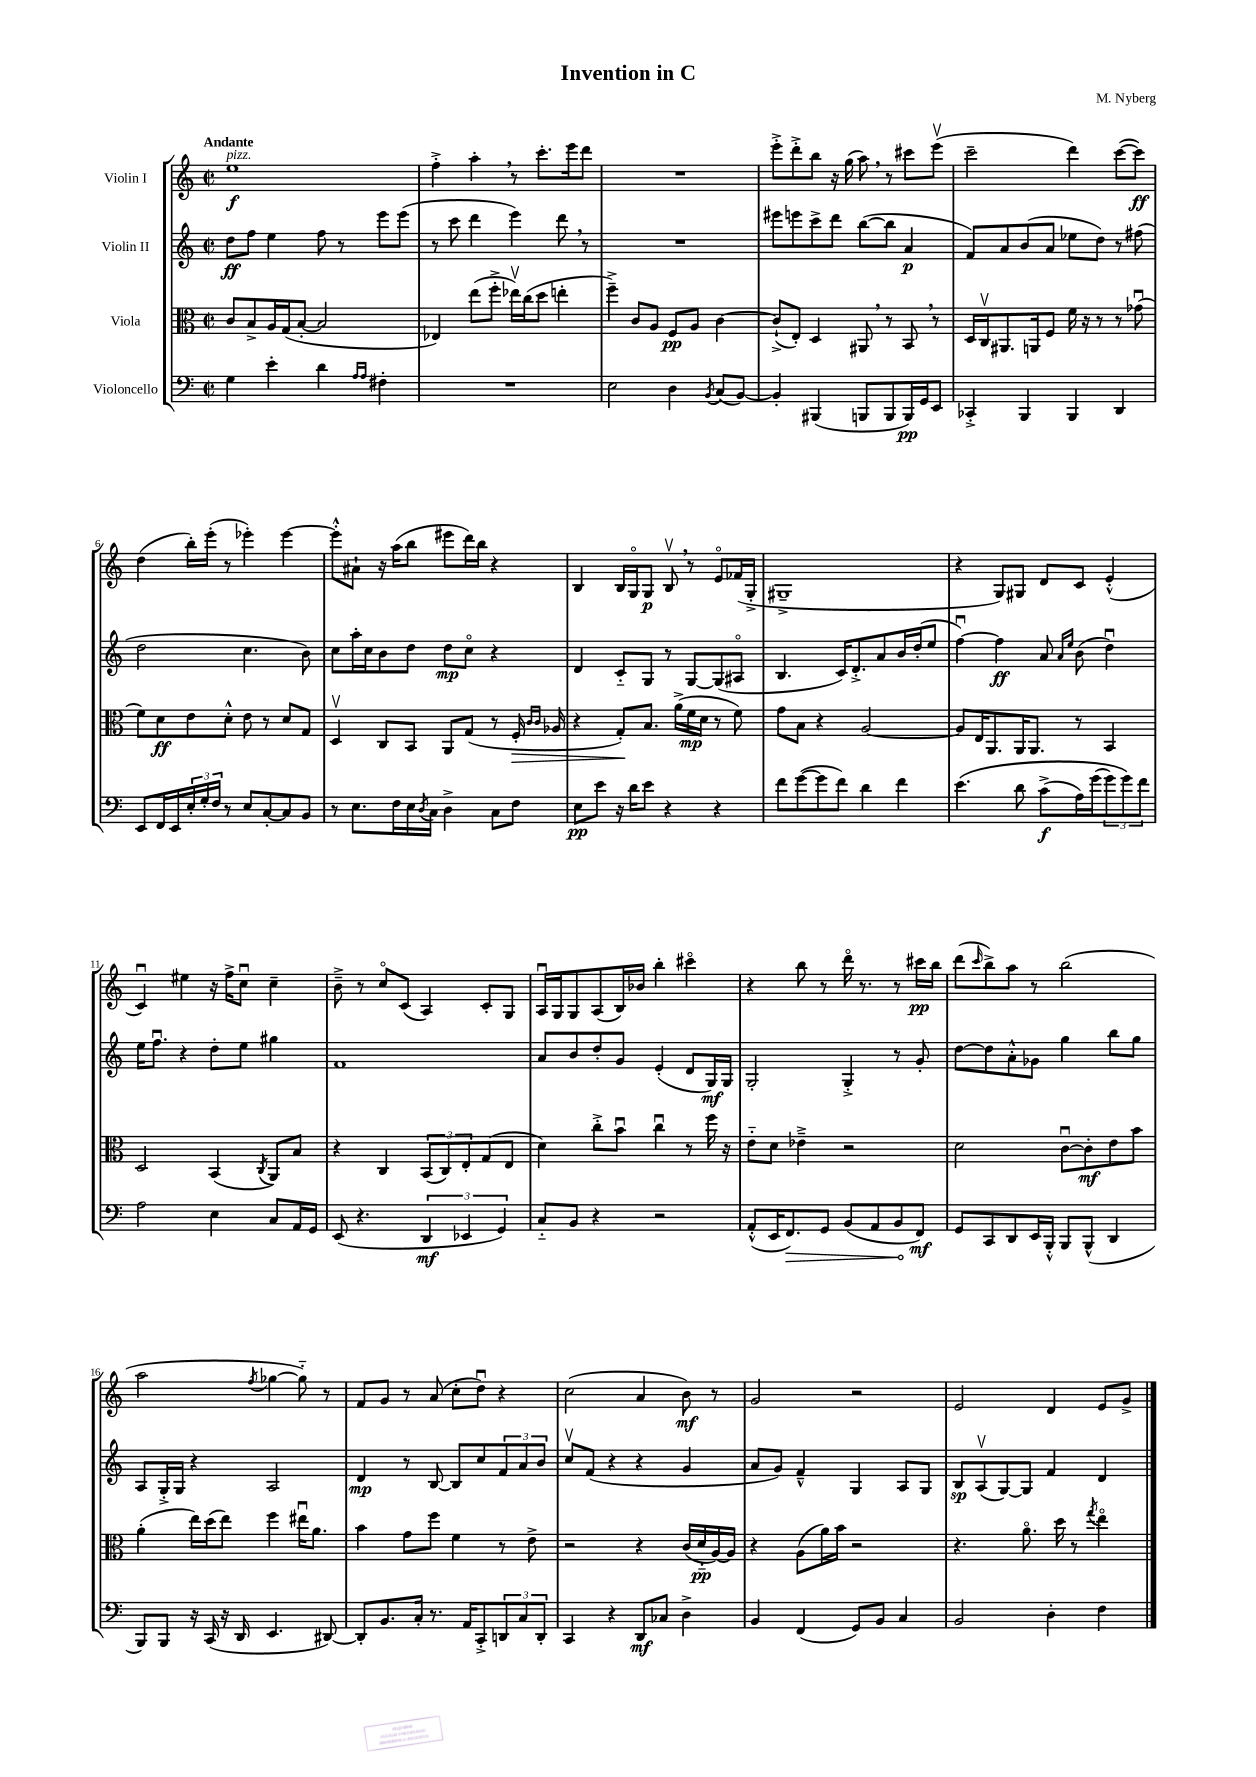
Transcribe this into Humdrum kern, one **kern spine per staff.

**kern	**kern	**kern	**kern
*staff4	*staff3	*staff2	*staff1
*clefF4	*clefC3	*clefG2	*clefG2
*k[]	*k[]	*k[]	*k[]
*M2/2	*M2/2	*M2/2	*M2/2
*met(c|)	*met(c|)	*met(c|)	*met(c|)
4G	8c	8dd	1ee
.	8B^	8ff	.
4e'	16A	4ee	.
.	(16G	.	.
.	[8B'	.	.
4d	2B]	8ff	.
.	.	8r	.
16qqA	.	.	.
16qqA	.	.	.
4F#'	.	8eee	.
.	.	(8eee	.
=	=	=	=
1r	4E-)	8r	4ff'^
.	.	8ccc	.
.	(8ee	4ddd	4aa'
.	8ff'^	.	.
.	16ee-v)	4eee)	8r
.	(16cc	.	.
.	8dd	.	8.ccc'
.	4ee'	8ddd	.
.	.	.	16eee
.	.	8r	8ddd
=	=	=	=
2E	4ff~^)	1r	1r
.	8c	.	.
.	8A	.	.
4D	8F	.	.
.	8A	.	.
8qBB	.	.	.
(8C	[4c	.	.
[8BB)	.	.	.
=	=	=	=
4BB']	(8c`^]	8eee#	8eee'^
.	8E')	8eee	8ddd'^
(4BBB#	4D	8ccc^	8bb
.	.	8ddd	16r
.	.	.	(16gg
8BBB	8AA#	([8bb	8aa)
8BBB	8r	8bb]	8r
16BBB)	8BB	4a	8ccc#
16GG	.	.	.
8EE	8r	.	(8eeev
=	=	=	=
4CC-'^	16D	8f)	2ccc~
.	16Cv	.	.
.	8.AA#	8a	.
4BBB	.	(8b	.
.	16AA	.	.
.	8F	8a	.
4BBB	16f	8ee-	4ddd)
.	16r	.	.
.	8r	8dd)	.
4DD	8r	8r	([8ccc
.	(8g-u	(8ff#	8ccc])
=	=	=	=
8EE	8f)	2dd	(4dd
16FF	8d	.	.
16EE	.	.	.
24E'	8e	.	16bb')
24G'	.	.	.
.	.	.	(16eee'
24F	.	.	.
8r	8d'^^	.	8r
8E	8e	4.cc	4eee-')
[8C'	8r	.	.
8C]	8d	.	[4eee-
8BB	8G	8b)	.
=	=	=	=
8r	4Dv	8cc	8eee-'^^]
8.E	.	16aa'	8a#`
.	.	16cc	.
.	8C	8b	16r
16F	.	.	(16aa
16E	8BB	8dd	8bb
8qD	.	.	.
16C	.	.	.
4D^	8AA	8dd	8eee#
.	(8G	8cco	16ddd)
.	.	.	16bb
8C	8r	4r	4r
8F	16F'	.	.
.	16qqc	.	.
.	16qqc	.	.
.	16A-	.	.
=	=	=	=
8E	4r	4d	4B
8e	.	.	.
16r	8G')	8c'~	16B
16d	.	.	16Go
8e	8.B	8G	8G
4r	.	8r	8Bv
.	(16a^	.	.
.	16f	[8G	8r
.	16d	.	.
4r	8r	(8G]	8eo
.	8f)	8A#o	(16f-
.	.	.	16G'^
=	=	=	=
8f	8g	4.B	1G#~^
([8g	8B	.	.
8g]	4r	.	.
8f)	.	16c)	.
.	.	8.d'^	.
4d	[2A	.	.
.	.	8a	.
4f	.	16b	.
.	.	(16dd'	.
.	.	8ee	.
=	=	=	=
&(4.e	8A]	[4ffu)	4r
.	16E	.	.
.	8.AA	.	.
.	.	4ff]	8G)
8d	16AA	.	8G#
.	8.AA	.	.
(8c^	.	8a	8d
.	.	16qqa	.
.	.	16qqee	.
16A)	8r	(8b	8c
(16g	.	.	.
12g)	4BB	4ddu)	(4e'^^
12g&)	.	.	.
12f	.	.	.
=	=	=	=
2A	2D	16ee	4cu)
.	.	8.ffu	.
.	.	4r	4ee#
4E	(4BB	8dd'	16r
.	.	.	16ff^
.	.	8ee	8ccu
.	8qC	.	.
8C	8AA)	4gg#	4cc~
16AA	8B	.	.
16GG	.	.	.
=	=	=	=
(8EE	4r	1f	8b~^
4.r	.	.	8r
.	4C	.	8cco
.	.	.	(8c
6DD	(12BB	.	4A)
.	12C)	.	.
6EE-	12E'	.	.
.	(8G	.	8c'
6GG)	.	.	.
.	8E	.	8G
=	=	=	=
8C'~	4d)	8a	16Au
.	.	.	16G
8BB	.	8b	8G
4r	8cc'^	8dd'	(8A
.	8bu	8g	16B)
.	.	.	16b-
2r	4ccu	(4e'	4bb'
.	8r	8d	4ccc#o
.	16ff	16G)	.
.	16r	16G	.
=	=	=	=
(8AA'^^	8e'~	2G'	4r
16EE	8d	.	.
8.FF)	.	.	.
.	4e-~^	.	8bb
8GG	.	.	8r
(8BB	2r	4G'^	16dddo
.	.	.	8.r
8AA	.	.	.
8BB	.	8r	8r
8FF)	.	8g'	16ccc#
.	.	.	16bb
=	=	=	=
8GG	2d	[8dd	(8ddd
.	.	.	16qqccc
8CC	.	8dd]	8bb^)
8DD	.	8a'^^	8aa
16EE	.	8g-	8r
16BBB'^^	.	.	.
8BBB	[8cu	4gg	(2bb
(8BBB^^	8c']	.	.
4DD	8e	8bb	.
.	8b	8gg	.
=	=	=	=
8BBB)	(4a'	8A	2aa
8BBB	.	16G'^	.
.	.	16G	.
16r	16ee)	4r	.
(16CC	(16dd	.	.
16r	8ee)	.	.
16DD	.	.	.
.	.	.	8qff
4.EE	4ff	2A	[4gg-
.	16ee#u	.	8gg-'~])
.	8.a	.	.
[8DD#)	.	.	8r
=	=	=	=
8DD#']	4b	4d	8f
8.BB	.	.	8g
.	8g	8r	8r
16C'	.	.	.
8.r	8ff	[8B	(8a
.	4f	8B]	8cc'
16AA	.	.	.
8CC'^	.	8cc	8ddu)
12DD	8r	12f	4r
12C	.	12a	.
.	8e^	.	.
12DD'	.	12b	.
=	=	=	=
4CC	2r	8ccv	(2cc
.	.	(8f	.
4r	.	4r	.
8DD	4r	4r	4a
8C-	.	.	.
4D^	(16c	4g	8b)
.	16d'~	.	.
.	[16A)	.	8r
.	16A]	.	.
=	=	=	=
4BB	4r	8a	2g
.	.	8g)	.
(4FF	(8A	4f~^^	.
.	16a)	.	.
.	16b	.	.
8GG)	2r	4G	2r
8BB	.	.	.
4C	.	8A	.
.	.	8G	.
=	=	=	=
2BB	4.r	8B	2e
.	.	(8Av	.
.	.	[8G)	.
.	8.ao	8G]	.
4D'	.	4f	4d
.	16dd	.	.
.	8r	.	.
.	8qgg	.	.
4F	4eeo	4d	8e
.	.	.	8g^
==	==	==	==
*-	*-	*-	*-
